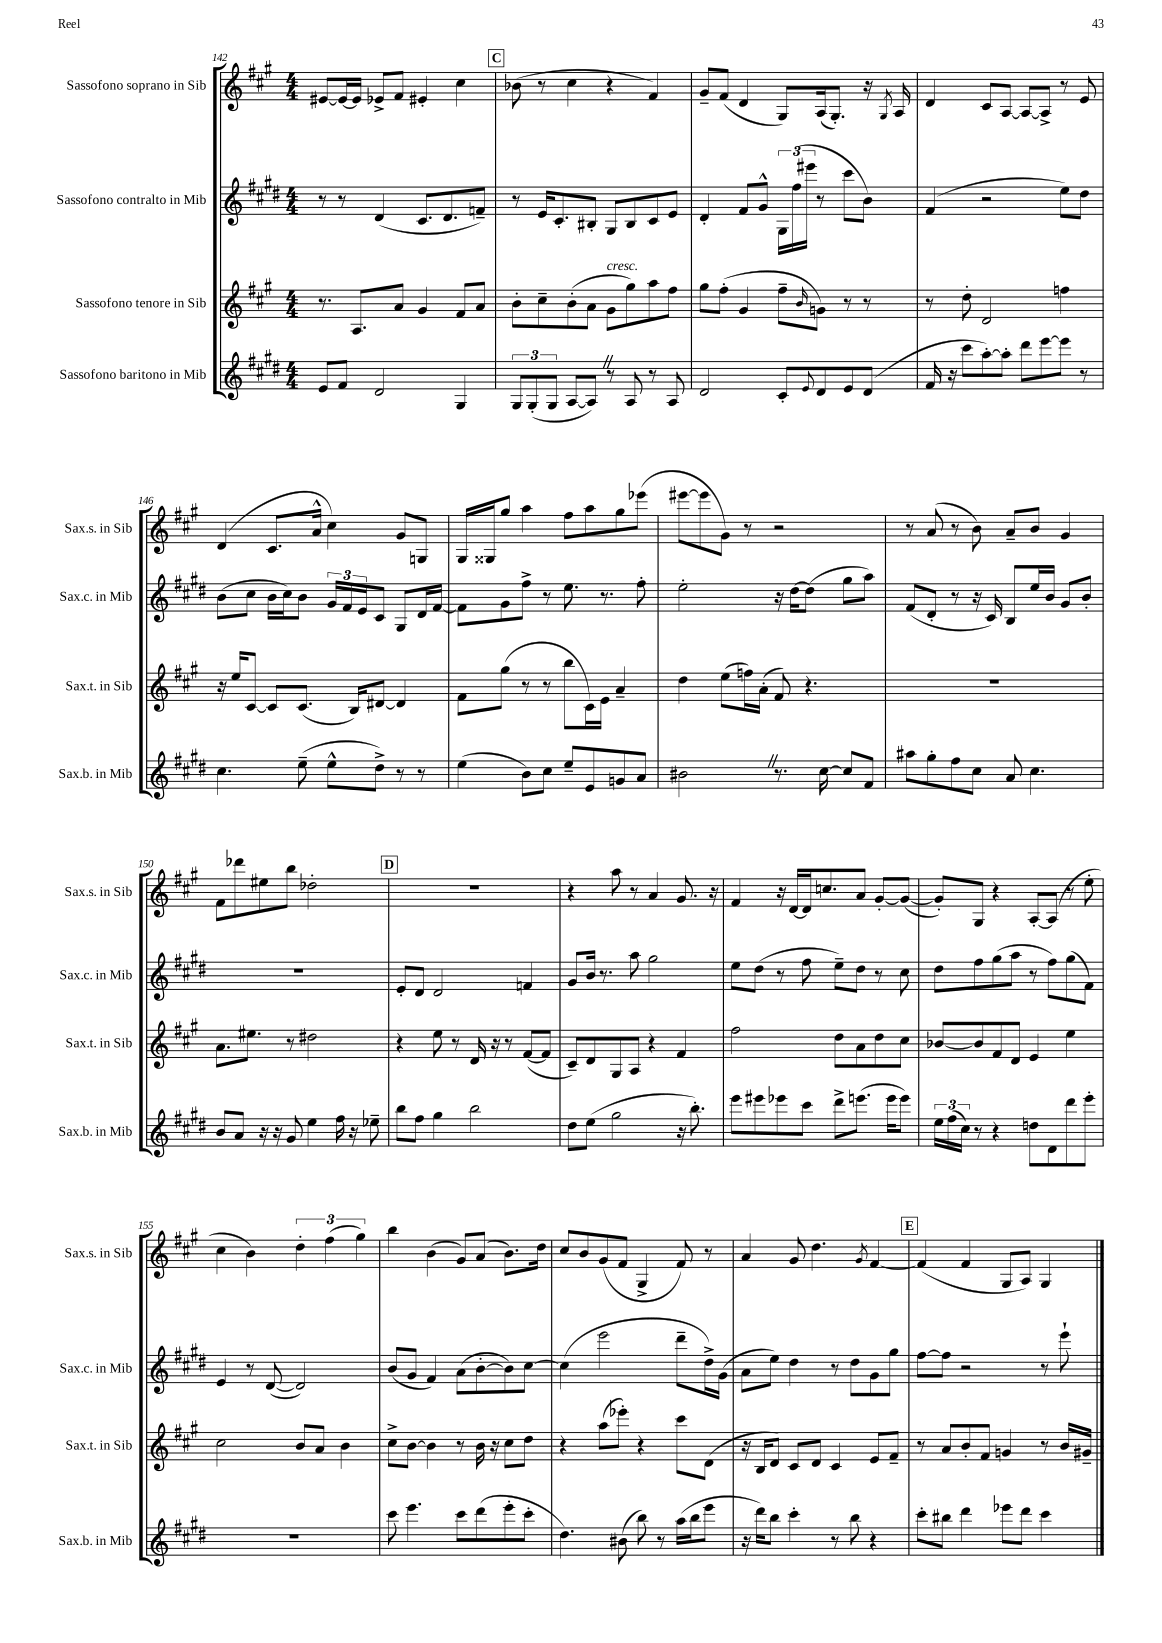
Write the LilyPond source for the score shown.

<<
\new StaffGroup <<
\new Staff = "s0" \with { instrumentName = "Sassofono soprano in Sib" shortInstrumentName = "Sax.s. in Sib" } {
    \clef treble \key a \major \numericTimeSignature \time 4/4
    eis'8~ eis'16~ eis'16 ees'8-> fis'8 eis'4-. cis''4 |
    \mark \markup { \box "C" } bes'8( r8 cis''4 r4 fis'4) |
    gis'8-- fis'8( d'4 gis8) a16( gis8.-.) r16 \acciaccatura { gis8 } a16 |
    d'4 cis'8 a8~ a8~ a8-> r8 e'8 |
    d'4( cis'8. a'16-^ cis''4) gis'8 g8 |
    gis16 gisis16 gis''8 a''4 fis''8 a''8 gis''8 ees'''8( |
    eis'''8~ eis'''8 gis'8) r8 r2 |
    r8 a'8( r8 b'8) a'8-- b'8 gis'4 |
    fis'8 des'''8 eis''8 b''8 des''2-. |
    \mark \markup { \box "D" } R1 |
    r4 a''8 r8 a'4 gis'8. r16 |
    fis'4 r16 d'16~ d'16 c''8. a'8 gis'8~-. gis'8~( |
    gis'8-.) gis8 r4 a8~-. a8( r8 e''8-. |
    cis''4 b'4) \tuplet 3/2 { d''4-. fis''4( gis''4) } |
    b''4 b'4( gis'8) a'8( b'8.) d''16 |
    cis''8 b'8 gis'8( fis'8 gis4-> fis'8) r8 |
    a'4 gis'8 d''4. \acciaccatura { gis'8 } fis'4~ |
    \mark \markup { \box "E" } fis'4( fis'4 gis8 a8) gis4 \bar "|." |
}
\new Staff = "s1" \with { instrumentName = "Sassofono contralto in Mib" shortInstrumentName = "Sax.c. in Mib" } {
    \clef treble \key e \major \numericTimeSignature \time 4/4
    r8 r8 dis'4( cis'8. dis'8. f'8--) |
    \mark \markup { \box "C" } r8 e'16 cis'8.-. bis8-. gis8 bis8 cis'8 e'8 |
    dis'4-. fis'8 gis'8-^ \tuplet 3/2 { gis16 fis''16( eis'''16 } r8 cis'''8 b'8) |
    fis'4( r2 e''8) dis''8 |
    b'8( cis''8 b'16 cis''16) b'8 \tuplet 3/2 { gis'16 fis'16 e'16 } cis'8 gis8 dis'16 fis'16~ |
    fis'8 gis'8 fis''8-> r8 e''8. r8. fis''8-. |
    e''2-. r16 dis''16~ dis''8( gis''8 a''8) |
    fis'8( dis'8-. r8 r16 cis'16) b8 e''16 b'16 gis'8 b'8-. |
    R1 |
    \mark \markup { \box "D" } e'8-. dis'8 dis'2 f'4 |
    gis'8 b'16 r8. a''8 gis''2 |
    e''8 dis''8( r8 fis''8 e''8--) dis''8 r8 cis''8 |
    dis''8 fis''8 gis''8( a''8 r8 fis''8) gis''8( fis'8) |
    e'4 r8 dis'8~( dis'2) |
    b'8( gis'8 fis'4) a'8( b'8~-. b'8) cis''8~ |
    cis''4( e'''2 dis'''8-- dis''16->) gis'16( |
    a'8 e''8) dis''4 r8 dis''8 gis'8 gis''8 |
    \mark \markup { \box "E" } fis''8~ fis''8 r2 r8 e'''8-! \bar "|." |
}
\new Staff = "s2" \with { instrumentName = "Sassofono tenore in Sib" shortInstrumentName = "Sax.t. in Sib" } {
    \clef treble \key a \major \numericTimeSignature \time 4/4
    r8. a8. a'8 gis'4 fis'8 a'8 |
    \mark \markup { \box "C" } b'8-. cis''8-- b'8-.( a'8 gis'8^\markup { \italic "cresc." } gis''8) a''8 fis''8 |
    gis''8 fis''8-.( gis'4 fis''8-- \grace { b'16 } g'8) r8 r8 |
    r8 d''8-. d'2 f''4 |
    r16 e''16 cis'8~ cis'8 cis'8.( b16) dis'8~ dis'4 |
    fis'8 gis''8( r8 r8 b''8 cis'16) e'16 a'4-- |
    d''4 e''8( f''16) a'16-.( fis'8) r4. |
    R1 |
    a'8. eis''8. r8 dis''2 |
    \mark \markup { \box "D" } r4 e''8 r8 d'16 r16 r8 fis'8~( fis'8 |
    cis'8--) d'8 gis8 a8 r4 fis'4 |
    fis''2 d''8 a'8 d''8 cis''8 |
    bes'8~ bes'8 fis'8 d'8 e'4 e''4 |
    cis''2 b'8 a'8 b'4 |
    cis''8-> b'8~ b'4 r8 b'16 r16 cis''8 d''8 |
    r4 a''8( ees'''8-.) r4 cis'''8 d'8( |
    r16 b16 d'8) cis'8 d'8 cis'4 e'8 fis'8-- |
    \mark \markup { \box "E" } r8 a'8 b'8-. fis'8 g'4 r8 b'16 gis'16-- \bar "|." |
}
\new Staff = "s3" \with { instrumentName = "Sassofono baritono in Mib" shortInstrumentName = "Sax.b. in Mib" } {
    \clef treble \key e \major \numericTimeSignature \time 4/4
    e'8 fis'8 dis'2 gis4 |
    \mark \markup { \box "C" } \tuplet 3/2 { gis8 gis8-.( gis8 } a8~ a8) \once \override BreathingSign.text = \markup { \musicglyph "scripts.caesura.straight" } \breathe r8 a8 r8 a8 |
    dis'2 cis'8-. \appoggiatura { e'8 } dis'8 e'8 dis'8( |
    fis'16 r16 cis'''8 a''8~-.) a''8-. dis'''8 e'''8~ e'''8 r8 |
    cis''4. e''8--( e''8-^ dis''8->) r8 r8 |
    e''4( b'8) cis''8 e''8-- e'8 g'8 a'8 |
    bis'2 \once \override BreathingSign.text = \markup { \musicglyph "scripts.caesura.straight" } \breathe r8. cis''16~ cis''8 fis'8 |
    ais''8 gis''8-. fis''8 cis''8 a'8 cis''4. |
    b'8 a'8 r16 r16 gis'8 e''4 fis''16 r16 ees''8-- |
    \mark \markup { \box "D" } b''8 fis''8 gis''4 b''2 |
    dis''8 e''8( gis''2 r16 b''8.-.) |
    e'''8 eis'''8 ees'''8 cis'''8 dis'''8-> e'''8.( e'''16 e'''8) |
    \tuplet 3/2 { e''16 fis''16( cis''16) } r8 r4 d''8 dis'8 dis'''8 e'''8-. |
    R1 |
    cis'''8 e'''4. cis'''8 dis'''8( e'''8-. cis'''8-. |
    dis''4.) bis'8( b''8) r8 a''16( b''16 e'''8 |
    r16 dis'''16) b''8 cis'''4-. r8 b''8 r4 |
    \mark \markup { \box "E" } cis'''8-. bis''8 dis'''4 ees'''8 dis'''8 cis'''4 \bar "|." |
}
>>
>>
\layout { \context { \Score currentBarNumber = #142 } }
